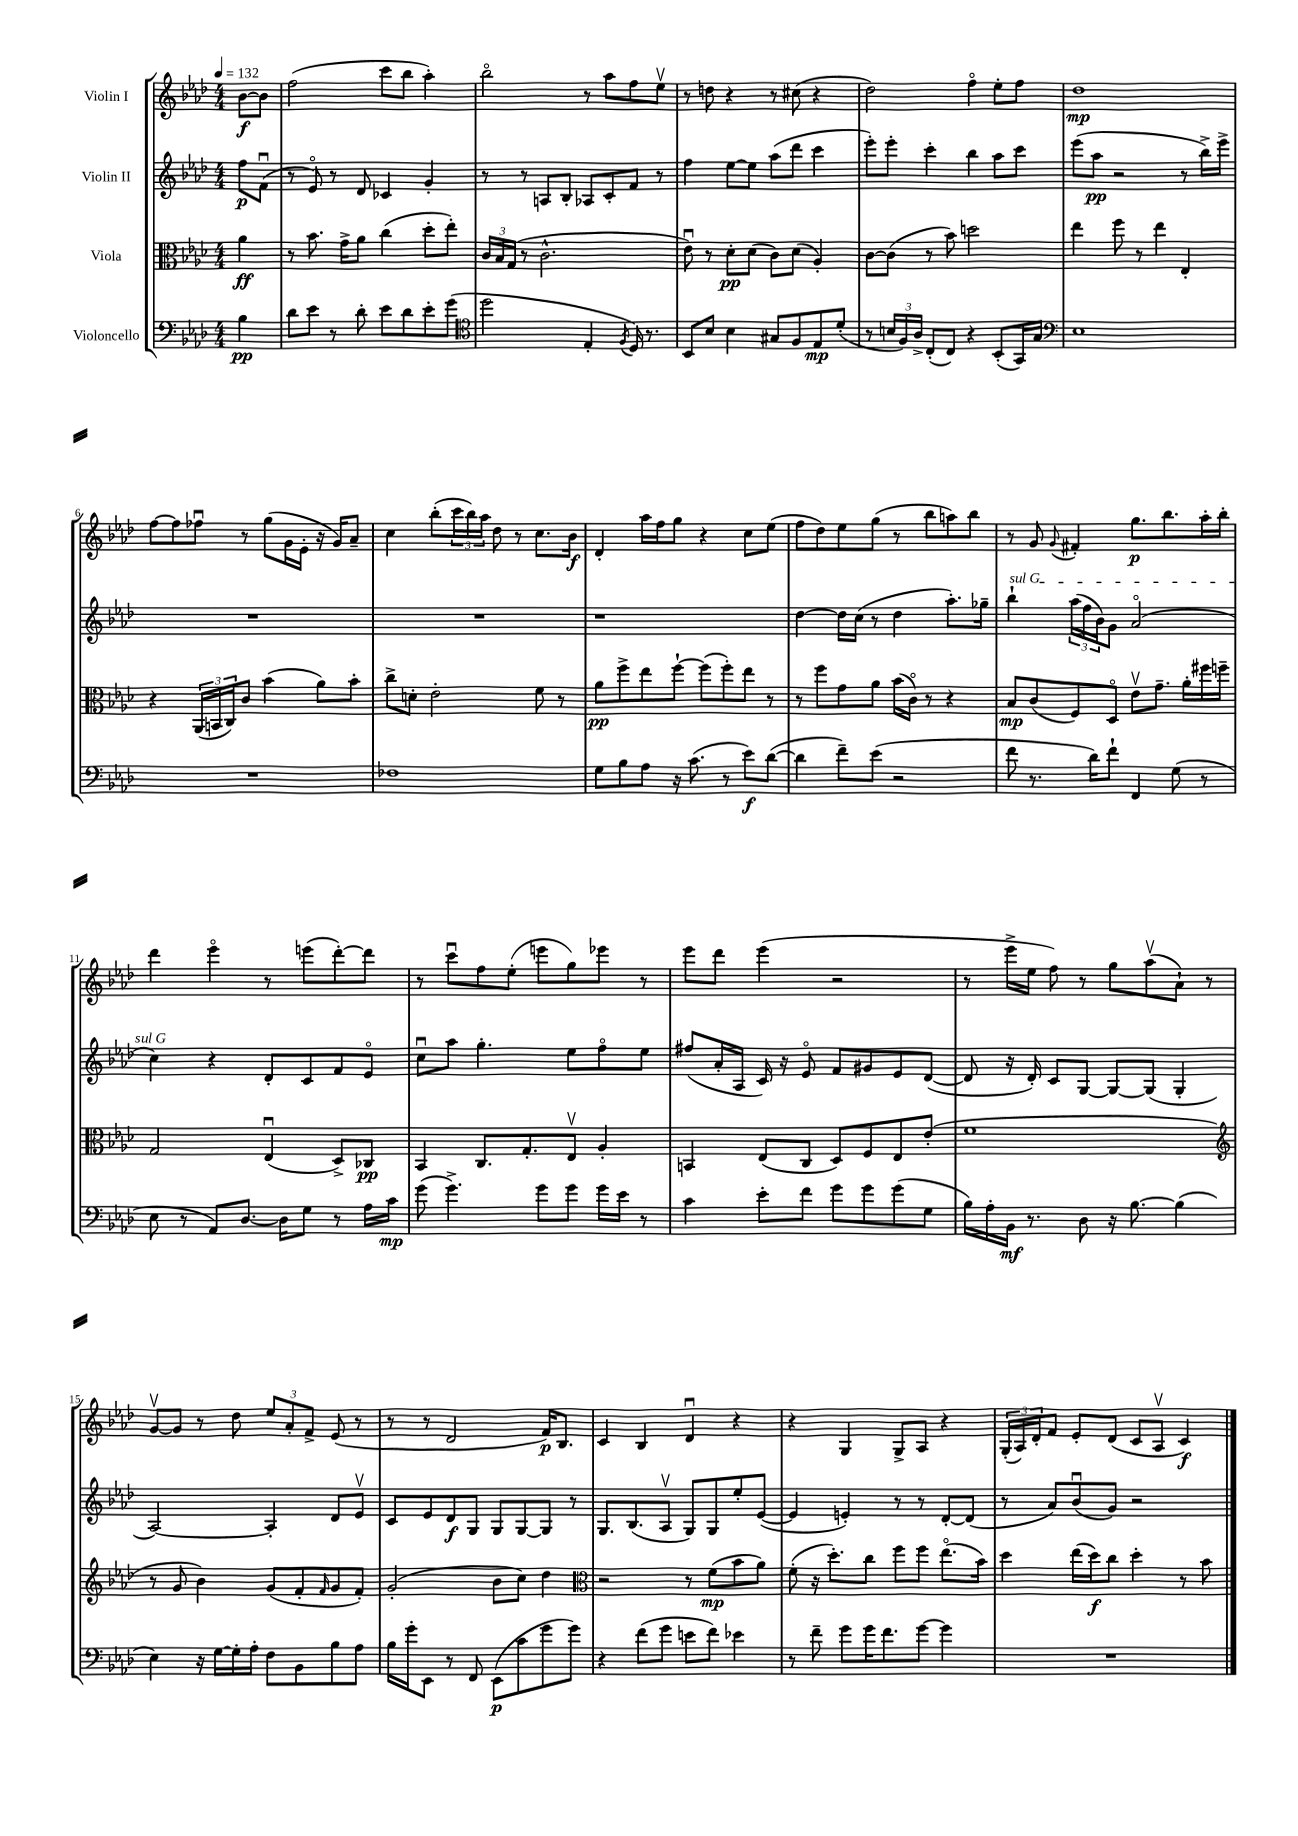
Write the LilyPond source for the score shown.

<<
\new StaffGroup <<
\new Staff = "s0" \with { instrumentName = "Violin I" } {
    \clef treble \key aes \major \numericTimeSignature \time 4/4 \partial 4 \tempo 4 = 132
    bes'8~\f bes'8 |
    f''2( c'''8 bes''8 aes''4-.) |
    bes''2\flageolet r8 aes''8 f''8 ees''8\upbow |
    r8 d''8 r4 r8 cis''8( r4 |
    des''2) f''4\flageolet ees''8-. f''8 |
    des''1\mp |
    f''8~ f''8 fes''8\downbow r8 g''8( g'16 ees'16-. r16 g'16) aes'8-- |
    c''4 bes''8-.( \tuplet 3/2 { c'''16 bes''16) aes''16 } des''8 r8 c''8. bes'16\f |
    des'4-. aes''16 f''16 g''8 r4 c''8 ees''8( |
    f''8 des''8) ees''8 g''8( r8 bes''8 a''8) bes''8 |
    r8 g'8 \appoggiatura { g'8 } fis'4-. g''8.\p bes''8. aes''16-. bes''16-. |
    des'''4 ees'''4\flageolet r8 e'''8( des'''8~-.) des'''8 |
    r8 c'''8\downbow f''8 ees''8-.( e'''8 g''8) ees'''8 r8 |
    ees'''8 des'''8 ees'''4( r2 |
    r8 ees'''16-> ees''16 f''8) r8 g''8 aes''8\upbow( aes'8-!) r8 |
    g'8~\upbow g'8 r8 des''8 \tuplet 3/2 { ees''8 aes'8-. f'8-> } ees'8( r8 |
    r8 r8 des'2 f'16\p) bes8. |
    c'4 bes4 des'4\downbow r4 |
    r4 g4 g8-> aes8 r4 |
    \tuplet 3/2 { g16-.( aes16) des'16-. } f'8 ees'8-. des'8( c'8 aes8\upbow c'4\f) \bar "|." |
}
\new Staff = "s1" \with { instrumentName = "Violin II" } {
    \clef treble \key aes \major \numericTimeSignature \time 4/4 \partial 4
    f''8\p f'8\downbow( |
    r8 ees'8\flageolet) r8 des'8 ces'4 g'4-. |
    r8 r8 a8 bes8-. aes8 c'8-. f'8 r8 |
    f''4 ees''8~ ees''8 aes''8( des'''8 c'''4 |
    ees'''8-.) ees'''8-. c'''4-. bes''4 aes''8 c'''8 |
    ees'''8( aes''8\pp r2 r8 bes''16->) ees'''16-> |
    R1 |
    R1 |
    r1 |
    des''4~ des''16 c''16( r8 des''4 aes''8.-.) ges''16-- |
    \once \override TextSpanner.bound-details.left.text = \markup { \italic "sul G" } bes''4-!\startTextSpan \tuplet 3/2 { aes''16( f''16 bes'16) } g'8 aes'2\flageolet( |
    c''4\stopTextSpan) r4 des'8-. c'8 f'8 ees'8\flageolet |
    c''8\downbow aes''8 g''4.-. ees''8 f''8\flageolet ees''8 |
    fis''8( aes'16-. aes16 c'16) r16 ees'8\flageolet f'8 gis'8 ees'8 des'8~( |
    des'8 r16 des'16-.) c'8 g8~ g8~ g8( g4-. |
    aes2~) aes4-. des'8 ees'8\upbow |
    c'8 ees'8 des'8\f g8 g8 g8~ g8 r8 |
    g8. bes8.( aes8\upbow g8) g8 ees''8-. ees'8~( |
    ees'4 e'4-.) r8 r8 des'8~-. des'8( |
    r8 aes'8) bes'8\downbow( g'8) r2 \bar "|." |
}
\new Staff = "s2" \with { instrumentName = "Viola" } {
    \clef alto \key aes \major \numericTimeSignature \time 4/4 \partial 4
    aes'4\ff |
    r8 bes'8. g'16-> aes'8 c''4( des''8-. ees''8-.) |
    \tuplet 3/2 { c'16 bes16 g16( } r8 c'2.-^ |
    ees'8\downbow) r8 des'8-.\pp des'8( c'8) des'8( aes4-.) |
    c'8~ c'8( r8 bes'8) d''2 |
    ees''4 f''8 r8 ees''4 ees4-. |
    r4 \tuplet 3/2 { aes,16( b,16 c16) } c'8 bes'4( aes'8) bes'8-. |
    c''8-> d'8-. ees'2-. f'8 r8 |
    aes'8\pp f''8-> ees''8 f''8~-! f''8( f''8-.) ees''8 r8 |
    r8 f''8 g'8 aes'8 bes'16( c'16\flageolet) r8 r4 |
    bes8\mp c'8( f8) des8\flageolet ees'8\upbow g'8.-- aes'16-. fis''16 f''16-- |
    g2 ees4\downbow( des8->) ces8\pp |
    bes,4 c8. g8.-. ees8\upbow aes4-. |
    b,4 ees8( c8 des8) f8 ees8 ees'8-.( |
    f'1 |
    \clef treble r8 g'8 bes'4) g'8( f'8-. \grace { f'16 } g'8 f'8-.) |
    g'2-.( bes'8 c''8) des''4 |
    \clef alto r2 r8 f'8\mp( bes'8 aes'8) |
    f'8-.( r16 des''8.-.) c''8 f''8 f''8 ees''8.\flageolet( bes'16) |
    des''4 ees''16( des''16\f) c''8 des''4-. r8 bes'8 \bar "|." |
}
\new Staff = "s3" \with { instrumentName = "Violoncello" } {
    \clef bass \key aes \major \numericTimeSignature \time 4/4 \partial 4
    bes4\pp |
    des'8 ees'8 r8 des'8-. ees'8 des'8 ees'8-. g'8( |
    \clef tenor des''2 ees4-. \acciaccatura { f8 } des16) r8. |
    bes,8 bes8 bes4 gis8 f8 ees8\mp des'8-.( |
    r8 \tuplet 3/2 { b16 f16) aes16-> } c8-.( c8) r4 bes,8-.( g,16) g16 |
    \clef bass ees1 |
    R1 |
    fes1 |
    g8 bes8 aes8 r16 c'8.( r8 ees'8\f) des'8~( |
    des'4 f'8--) ees'8( r2 |
    f'8 r8. des'16) f'8-! f,4 g8( r8 |
    ees8 r8 aes,8) des8.~ des16 g8 r8 aes16 c'16\mp |
    g'8( g'4.->) g'8 g'8 g'16 ees'16 r8 |
    c'4 ees'8-. f'8 g'8 g'8 g'8( g8 |
    bes16) aes16-. bes,16\mf r8. des8 r16 bes8.~ bes4( |
    ees4) r16 g16~ g16-. aes16-. f8 bes,8 bes8 aes8 |
    bes16 g'16-. ees,8 r8 f,8 ees,8\p( c'8 g'8 g'8) |
    r4 f'8( g'8 e'8 f'8) ees'4 |
    r8 f'8-- g'8 g'16 f'8. g'8~ g'4 |
    R1 \bar "|." |
}
>>
>>
